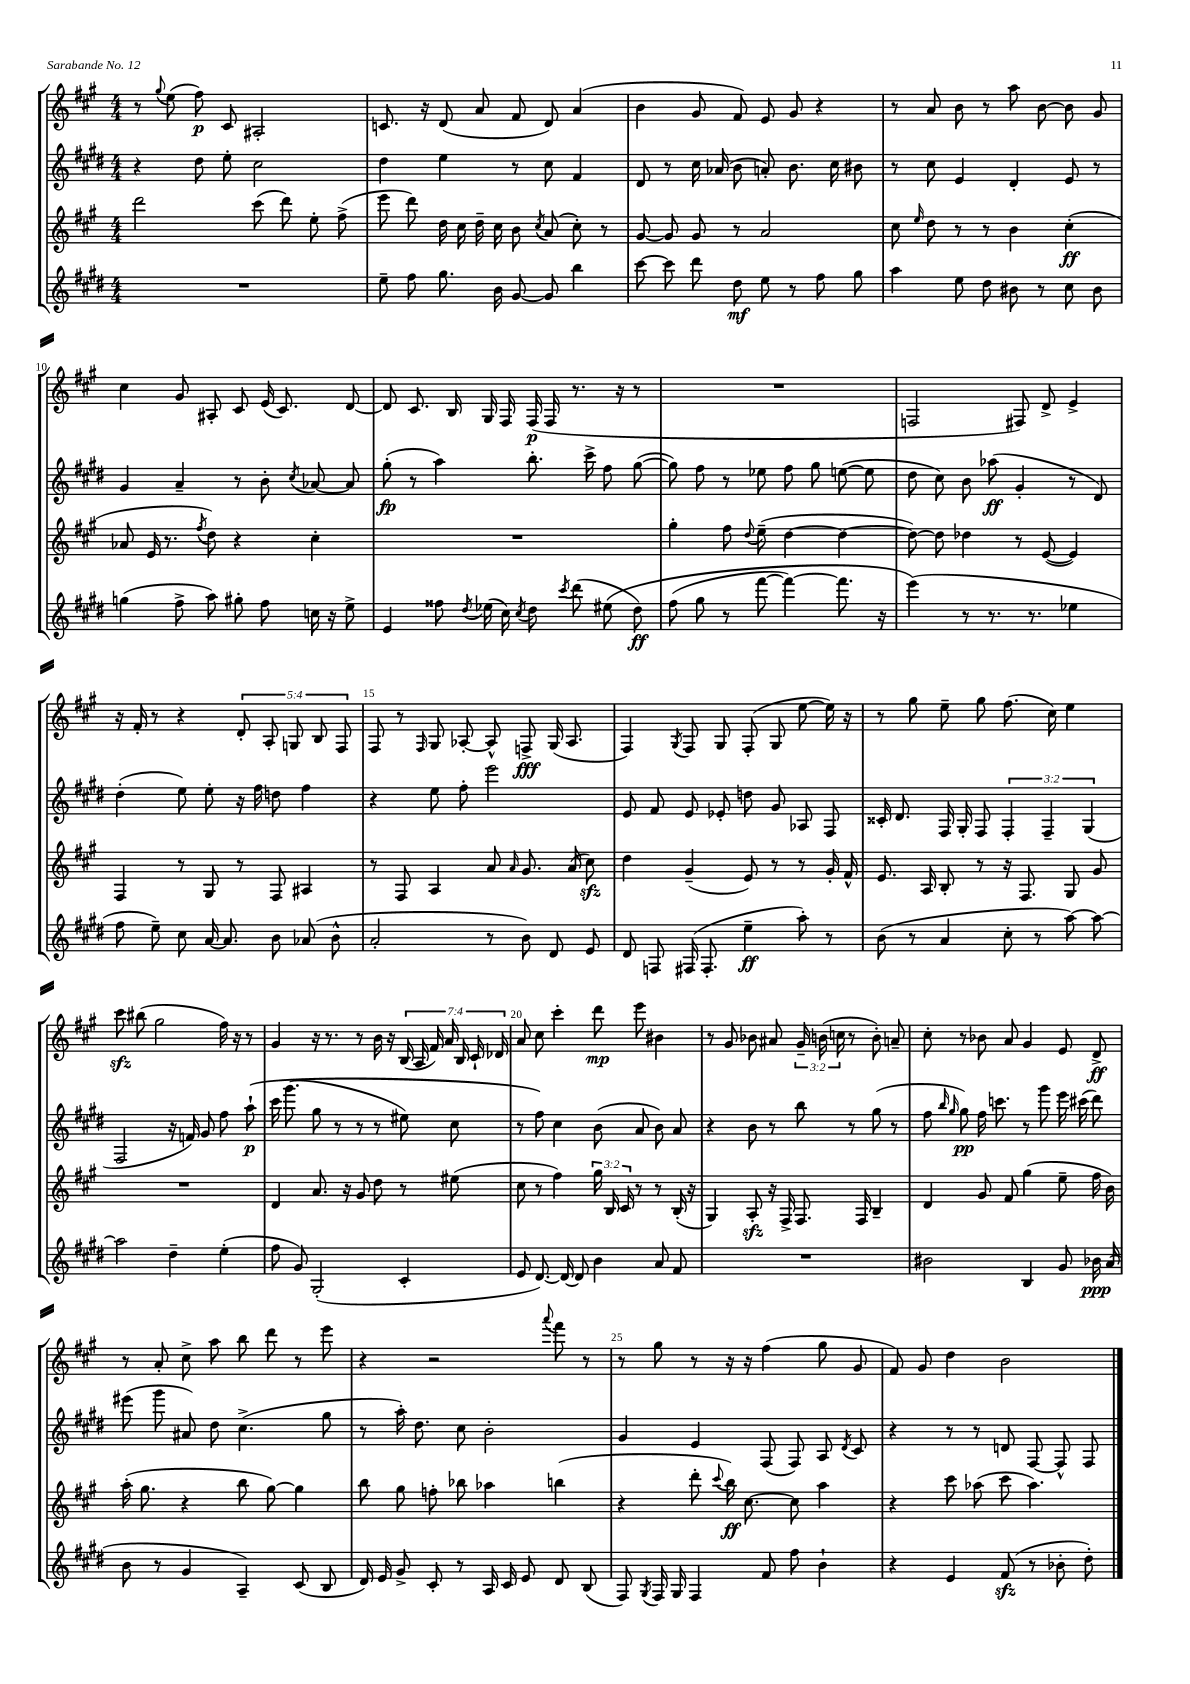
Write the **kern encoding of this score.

**kern	**kern	**kern	**kern
*staff4	*staff3	*staff2	*staff1
*clefG2	*clefG2	*clefG2	*clefG2
*k[f#c#g#d#]	*k[f#c#g#]	*k[f#c#g#d#]	*k[f#c#g#]
*M4/4	*M4/4	*M4/4	*M4/4
1r	2ddd	4r	8r
.	.	.	8qqgg#
.	.	.	(8ee
.	.	8dd#	8ff#)
.	.	8ee'	8c#
.	(8ccc#	2cc#	2A#'
.	8ddd)	.	.
.	8ee'	.	.
.	(8ff#^	.	.
=	=	=	=
8ee~	8eee	4dd#	8.c
8ff#	8ddd)	.	.
.	.	.	16r
8.gg#	16dd	4ee	(8d
.	16cc#	.	.
.	16dd~	.	8a
16b	16cc#	.	.
[8g#	8b	8r	8f#
.	8qcc#	.	.
8g#]	(8a	8cc#	8d)
4bb	8cc#')	4f#	(4a
.	8r	.	.
=	=	=	=
[8ccc#	[8g#	8d#	4b
8ccc#]	8g#]	8r	.
8ddd#	8g#	16cc#	8g#
.	.	(16a-	.
8dd#	8r	8b	8f#)
8ee	2a	8a')	8e
8r	.	8.b	8g#
8ff#	.	.	4r
.	.	16cc#	.
8gg#	.	8b#	.
=	=	=	=
4aa	8cc#	8r	8r
.	16qqee	.	.
.	8dd	8cc#	8a
8ee	8r	4e	8b
8dd#	8r	.	8r
8b#	4b	4d#'	8aa
8r	.	.	[8b
8cc#	(4cc#'	8e	8b]
8b#	.	8r	8g#
=	=	=	=
(4gg	8a-	4g#	4cc#
.	16e	.	.
.	8.r	.	.
8ff#^	.	4a~	8g#
.	8qff#	.	.
8aa)	8dd)	.	8A#'
8gg#'	4r	8r	8c#
8ff#	.	8b'	(16e
.	.	.	8.c#)
.	.	8qcc#	.
16cc	4cc#'	[8a-	.
16r	.	.	.
8ee^	.	8a-]	[8d
=	=	=	=
4e	1r	(8gg#'	8d]
.	.	8r	8.c#
8ff##	.	4aa)	.
.	.	.	16B
8qdd#	.	.	.
(16ee-	.	.	16G#
16cc#)	.	.	16F#
8qcc#	.	.	.
8dd#	.	8.bb'	(16F#
.	.	.	16F#
8qccc#	.	.	.
(8ddd#	.	.	8.r
.	.	16ccc#^	.
&(8ee#	.	8ff#	.
.	.	.	16r
8dd#)	.	([8gg#	8r
=	=	=	=
(8ff#	4gg#'	8gg#])	1r
8gg#	.	8ff#	.
8r	8ff#	8r	.
.	8qqdd	.	.
[8fff#	(8ee~	8ee-	.
4fff#_)	[4dd	8ff#	.
.	.	8gg#	.
8.fff#]	4dd_	([8ee	.
.	.	8ee]	.
16r	.	.	.
=	=	=	=
(4eee&)	8dd_)	8dd#	2F
.	8dd]	8cc#)	.
8r	4dd-	8b	.
8.r	.	(8aa-	.
.	8r	4g#'	8F#)
8.r	.	.	.
.	([8e	.	8d^
4ee-	4e])	8r	4e^
.	.	8d#)	.
=	=	=	=
8ff#	4F#	(4dd#'	16r
.	.	.	16f#'
8ee~)	.	.	8r
8cc#	8r	8ee)	4r
[16a	8G#	8ee'	.
8.a]	.	.	.
.	8r	16r	10d'
.	.	16ff#	.
.	.	.	10A'
8b	8F#	8dd	.
.	.	.	10G
(8a-	4A#	4ff#	.
.	.	.	10B
8b^^	.	.	.
.	.	.	10F#
=	=	=	=
2a'	8r	4r	8F#
.	8F#	.	8r
.	.	.	16qqF#
.	4A	8ee	8G#
.	.	8ff#'	[8A-'
8r	8a	2eee	8A-^^]
.	16qqa	.	.
8b)	8.g#	.	8F^
8d#	.	.	(16G#
.	(16a	.	8.A-
8e	8cc#)	.	.
=	=	=	=
8d#	4dd	8e	4F#)
8F	.	8f#	.
.	.	.	8qG#
(16F#	(4g#~	8e	8F#
8.F#'	.	.	.
.	.	8e-'	8G#
4ee~	8e)	8dd	(8F#'
.	8r	8g#	8G#
8aa')	8r	8A-	[8ee
8r	16g#'	8F#	16ee])
.	16f#^^	.	16r
=	=	=	=
(8b	8.e	16c##'	8r
.	.	8.d#	.
8r	.	.	8gg#
.	16A	.	.
4a	8B'	16F#	8ee~
.	.	16G#'	.
.	8r	8F#	8gg#
8cc#'	16r	6F#'	(8.ff#
.	8.F#	.	.
8r	.	.	.
.	.	6F#~	.
.	.	.	16cc#)
[8aa)	8G#	.	4ee
.	.	(6G#	.
8aa_	8g#	.	.
=	=	=	=
2aa]	1r	2F#	8ccc#
.	.	.	(8bb#
.	.	.	2gg#
4dd#~	.	16r	.
.	.	16f)	.
.	.	8g#	.
(4ee'	.	8ff#	16ff#)
.	.	.	16r
.	.	&(8aa`	8r
=	=	=	=
8ff#	4d	16ccc#	4g#
.	.	(8.ggg#	.
8g#)	.	.	.
(2G#'	8.a	8gg#	16r
.	.	.	8.r
.	.	8r	.
.	16r	.	.
.	8g#	8r	8r
.	8dd	8r	16b
.	.	.	16r
4c#'	8r	8ee#)	(28B
.	.	.	28A
.	.	.	28f#)
.	.	.	28a
.	(8ee#	8cc#	.
.	.	.	28B
.	.	.	28c#`
.	.	.	28d-
=	=	=	=
8e	8cc#	8r	8a
[8.d#)	8r	8ff#&)	8cc#
.	4ff#)	4cc#	4ccc#'
16d#_	.	.	.
8d#]	.	.	.
4b	24gg#	(8b	8ddd
.	24B	.	.
.	24c#	.	.
.	8r	8a	8eee
8a	8r	8b)	4b#
8f#	(16B'	8a	.
.	16r	.	.
=	=	=	=
1r	4G#)	4r	8r
.	.	.	8g#
.	8A'	8b	8b-
.	16r	8r	8a#
.	16F#^	.	.
.	8.F#	8bb	24g#~
.	.	.	(24b
.	.	.	24cc
.	.	8r	8r
.	16F#	.	.
.	4B~	(8gg#	8b')
.	.	8r	8a~
=	=	=	=
2b#	4d	8ff#	8cc#'
.	.	16qqbb	.
.	.	16qqgg#	.
.	.	8gg#)	8r
.	8g#	16ff#	8b-
.	.	8.ccc	.
.	8f#	.	8a
4B	(4gg#	8r	4g#
.	.	8ggg#	.
8g#	8ee~	16eee	8e
.	.	(16ccc#	.
16b-	16ff#	8ddd#)	8d^
(16a	16b)	.	.
=	=	=	=
8b	(16aa'	(8eee#	8r
.	8.gg#	.	.
8r	.	8ggg#	8a'
4g#	4r	8a#)	8cc#^
.	.	8dd#	8aa
4A~)	8bb	(4.cc#^	8bb
.	[8gg#)	.	8ddd
(8c#	4gg#]	.	8r
8B	.	8gg#	8eee
=	=	=	=
16d#)	8bb	8r	4r
16e	.	.	.
8g#^	8gg#	16aa')	.
.	.	8.dd#	.
8c#'	8ff'	.	2r
8r	8bb-	8cc#	.
16A	4aa-	2b'	.
16c#	.	.	.
8e	.	.	.
.	.	.	8qqaaa
8d#	(4bb	.	8fff#
(8B	.	.	8r
=	=	=	=
8F#)	4r	4g#	8r
8qG#	.	.	.
16F#	.	.	8gg#
16G#	.	.	.
4F#	8ddd'	4e	8r
.	8qqccc#	.	.
.	16bb)	.	16r
.	[8.cc#	.	16r
8f#	.	(8F#	(4ff#
8ff#	8cc#]	8F#)	.
4b`	4aa	8A	8gg#
.	.	8qd#	.
.	.	8c#	8g#
=	=	=	=
4r	4r	4r	8f#)
.	.	.	8g#
4e	8ccc#	8r	4dd
.	(8aa-	8r	.
(8f#	8ccc#	8d	2b
8r	4.aa-)	[8F#	.
8b-'	.	8F#^^]	.
8dd#')	.	8F#	.
==	==	==	==
*-	*-	*-	*-
